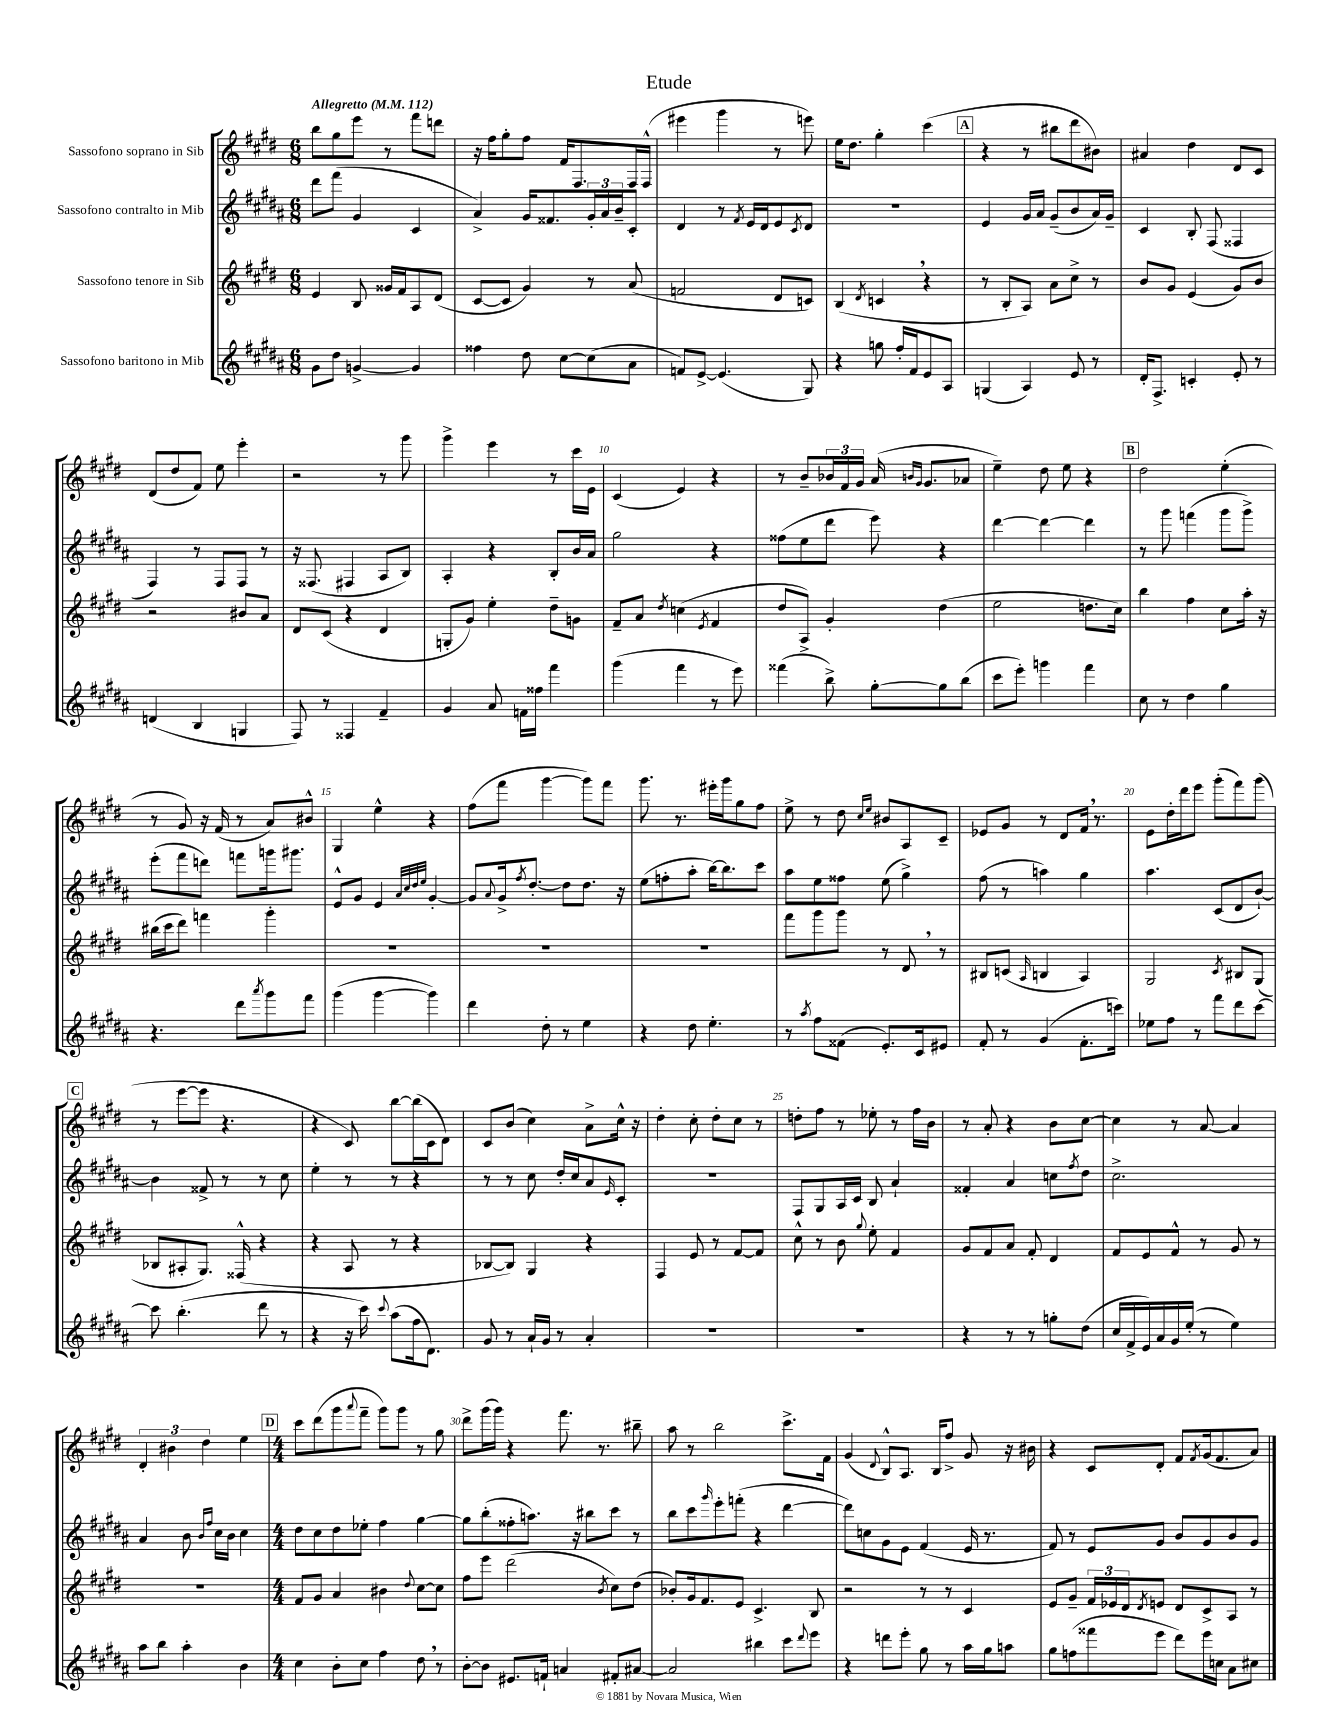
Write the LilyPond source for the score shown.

\header { title = "Etude" }
<<
\new StaffGroup <<
\new Staff = "s0" \with { instrumentName = "Sassofono soprano in Sib" } {
    \clef treble \key e \major \numericTimeSignature \time 6/8 \tempo "Allegretto" 4 = 112
    b''8 gis''8 e'''8 r8 fis'''8 d'''8 |
    r16 fis''16 gis''8-. fis''8 fis'16 fis8. fis16 fis16-^( |
    eis'''4 gis'''4 r8 e'''8) |
    e''16 dis''8. gis''4-. cis'''4( |
    \mark \markup { \box "A" } r4 r8 bis''8 dis'''8 bis'8) |
    ais'4 dis''4 dis'8 cis'8 |
    dis'8( dis''8 fis'8) e''8 e'''4-. |
    r2 r8 gis'''8 |
    gis'''4-> e'''4 r8 cis'''16 e'16 |
    cis'4( e'4) r4 |
    r8 b'8-- \tuplet 3/2 { bes'16 fis'16 gis'16 } a'16( \grace { b'16 gis'16 } gis'8. aes'8 |
    e''4--) dis''8 e''8 r4 |
    \mark \markup { \box "B" } dis''2 e''4-.( |
    r8 gis'8) r16 fis'16( r8 a'8) bis'8-^ |
    gis4 e''4-^ r4 |
    fis''8( fis'''8 gis'''4~ gis'''8) fis'''8 |
    gis'''8. r8. eis'''16-. gis'''16 gis''8 fis''8 |
    e''8-> r8 dis''8 \grace { cis''16 e''16 } bis'8 a8 cis'8-- |
    ees'8 gis'8 r8 dis'8 fis'16 \breathe r8. |
    e'8 dis''16-. dis'''16 e'''8 gis'''8-.( fis'''8) gis'''8( |
    \mark \markup { \box "C" } r8 e'''8~ e'''8 r4. |
    r4 cis'8) b''8~ b''16( cis'16 dis'8) |
    cis'8 b'8( cis''4) a'8-> cis''16-^ r16 |
    dis''4-. cis''8-. dis''8-. cis''8 r8 |
    d''8-. fis''8 r8 ees''8-. r8 fis''16 b'16 |
    r8 a'8-. r4 b'8 cis''8~ |
    cis''4 r8 a'8~ a'4 |
    \tuplet 3/2 { dis'4-. bis'4 dis''4 } e''4 |
    \mark \markup { \box "D" } \numericTimeSignature \time 4/4 cis'''8 dis'''8( gis'''8 \appoggiatura { a'''8 } fis'''8-- gis'''8) gis'''8 r8 gis''8 |
    dis'''8-> gis'''16( gis'''16) r4 fis'''8. r8. bis''8-- |
    a''8 r8 b''2 cis'''8.-> fis'16 |
    gis'4( \appoggiatura { dis'8 } b8-^) a8. b16 fis''8-> gis'8 r16 bis'16 |
    r4 cis'8 dis'8-. fis'8 \acciaccatura { fis'8 } gis'16( fis'8. a'8) \bar "|." |
}
\new Staff = "s1" \with { instrumentName = "Sassofono contralto in Mib" } {
    \clef treble \key b \major \numericTimeSignature \time 6/8
    dis'''8 fis'''8( gis'4 cis'4 |
    ais'4->) gis'16 fisis'8. \tuplet 3/2 { gis'16-. ais'16 b'16-- } cis'8-. |
    dis'4 r8 \acciaccatura { fis'8 } e'16 dis'16 e'8 \acciaccatura { cis'8 } dis'8 |
    R2. |
    \mark \markup { \box "A" } e'4 gis'16 ais'16 gis'8--( b'8 ais'16) gis'16-- |
    cis'4 b8-. fis8( fisis4 |
    fis4) r8 fis8 fis8 r8 |
    r16 fisis8.( fis4 ais8 b8) |
    ais4-. r4 b8-. b'16 ais'16 |
    gis''2 r4 |
    fisis''8( e''8 dis'''8 e'''8) r4 |
    dis'''4~ dis'''4~ dis'''4 |
    \mark \markup { \box "B" } r8 gis'''8 f'''4( gis'''8 gis'''8->) |
    e'''8-.( fis'''8 d'''8) f'''8 g'''16 gis'''8. |
    e'8-^ gis'8 e'4 \grace { ais'32 cis''32 dis''32 e''32 } gis'4~-. |
    gis'8 \appoggiatura { ais'8 } gis'16-> \acciaccatura { fis''8 } dis''8.~-. dis''8 dis''8. r16 |
    e''8( f''8-. ais''8-. b''16~) b''8. cis'''8 |
    ais''8 e''8 fisis''8 e''8( gis''4->) |
    fis''8( r8 a''4) gis''4 |
    ais''4. cis'8( dis'8 b'8~-!) |
    \mark \markup { \box "C" } b'4 fisis'8-> r8 r8 cis''8 |
    e''4-. r8 r8 r4 |
    r8 r8 cis''8 dis''16-. cis''16 ais'8 \grace { e'16 } cis'8-. |
    R2. |
    fis8 gis8 ais16 cis'16 b8 ais'4-! |
    fisis'4-. ais'4 c''8 \acciaccatura { fis''8 } dis''8 |
    cis''2.-> |
    ais'4 b'8 \grace { b'16 fis''16 } cis''16 b'16 cis''4 |
    \mark \markup { \box "D" } \numericTimeSignature \time 4/4 dis''8 cis''8 dis''8 ees''8-. fis''4 gis''4~ |
    gis''8 b''8-.( fisis''8-. a''8.) r16 bis''8 cis'''8 r8 |
    b''8 cis'''8 \grace { gis'''16 } e'''8-. f'''8-.( r4 dis'''4~ |
    dis'''8) c''8 gis'8 e'8 fis'4( e'16 r8. |
    fis'8) r8 e'8 gis'8 b'8 gis'8 b'8 gis'8 \bar "|." |
}
\new Staff = "s2" \with { instrumentName = "Sassofono tenore in Sib" } {
    \clef treble \key e \major \numericTimeSignature \time 6/8
    e'4 b8 gisis'16 fis'16 a8 dis'8( |
    cis'8~ cis'8 gis'4) r8 a'8( |
    f'2 dis'8 c'8) |
    b4( \acciaccatura { dis'8 } c'4 \breathe r4 |
    \mark \markup { \box "A" } r8 b8-. a8) a'8 cis''8-> r8 |
    b'8 gis'8 e'4( gis'8) b'8 |
    r2 bis'8 a'8 |
    dis'8 cis'8( r4 dis'4 |
    g8-. gis'8) e''4-. dis''8-- g'8 |
    fis'8-- a'8 \acciaccatura { dis''8 } c''4( \acciaccatura { e'8 } fis'4 |
    dis''8 a8->) gis'4-. dis''4( |
    e''2 d''8. cis''16) |
    \mark \markup { \box "B" } b''4 fis''4 cis''8 a''16-. r16 |
    bis''16( cis'''16 dis'''8) f'''4 gis'''4-. |
    R2. |
    R2. |
    R2. |
    fis'''8 gis'''8 gis'''8 r8 dis'8 \breathe r8 |
    bis8 c'8( \grace { a16 } b4 a4) |
    gis2 \acciaccatura { cis'8 } bis8 gis8( |
    \mark \markup { \box "C" } bes8 ais8-. gis8.) fisis16-^( r4 |
    r4 a8 r8 r4 |
    bes8~ bes8) gis4 r4 |
    fis4 e'8 r8 fis'8~ fis'8 |
    cis''8-^ r8 b'8 \appoggiatura { gis''8 } e''8-. fis'4 |
    gis'8 fis'8 a'8 fis'8-. dis'4 |
    fis'8 e'8 fis'8-^ r8 gis'8 r8 |
    R2. |
    \mark \markup { \box "D" } \numericTimeSignature \time 4/4 fis'8 gis'8 a'4 bis'4 \appoggiatura { dis''8 } cis''8~ cis''8 |
    fis''8 e'''8 dis'''2( \acciaccatura { b'8 } cis''8) dis''8( |
    bes'8-.) gis'16 fis'8. e'8 cis'4.-> b8 |
    r2 r8 r8 cis'4 |
    e'8 gis'8-- \tuplet 3/2 { fis'16 ees'16 dis'16 } \acciaccatura { dis'8 } e'8 dis'8 cis'8-> a8 r8 \bar "|." |
}
\new Staff = "s3" \with { instrumentName = "Sassofono baritono in Mib" } {
    \clef treble \key b \major \numericTimeSignature \time 6/8
    gis'8 dis''8 g'4~-> g'4 |
    fisis''4 dis''8 cis''8~ cis''8( ais'8 |
    f'8) e'8~-> e'4.( gis8) |
    r4 g''8 fis''16-. fis'16 e'8 ais8 |
    \mark \markup { \box "A" } g4( ais4) e'8 r8 |
    dis'16-. fis8.-> c'4-. e'8-. r8 |
    d'4( b4 g4 |
    fis8) r8 fisis4 fis'4-- |
    gis'4 ais'8 f'16 fisis''16 fis'''4 |
    gis'''4( fis'''4 r8 e'''8) |
    fisis'''4( b''8->) gis''8~-. gis''8 b''8( |
    cis'''8 e'''8-.) g'''4 fis'''4 |
    \mark \markup { \box "B" } cis''8 r8 dis''4 gis''4 |
    r4. dis'''8 \acciaccatura { ais'''8 } gis'''8 fis'''8 |
    gis'''4( gis'''4~ gis'''4) |
    dis'''4 dis''8-. r8 e''4 |
    r4 dis''8 e''4.-. |
    r8 \acciaccatura { ais''8 } fis''8 fisis'8( e'8.-.) cis'16 eis'8 |
    fis'8-. r8 gis'4( fis'8.-. c'''16) |
    ees''8 fis''8 r8 fis'''8 dis'''8 cis'''8~ |
    \mark \markup { \box "C" } cis'''8 b''4.-.( dis'''8 r8 |
    r4 r16 cis'''16) \appoggiatura { cis'''8 } ais''8( fis''16 dis'8.) |
    gis'8 r8 ais'16-! gis'16 r8 ais'4-. |
    R2. |
    R2. |
    r4 r8 r8 g''8-. dis''8( |
    cis''16 fis'16-> e'16) ais'16 gis'16 e''16-.( r8 e''4) |
    ais''8 b''8 ais''4-. b'4 |
    \mark \markup { \box "D" } \numericTimeSignature \time 4/4 cis''4 b'8-. cis''8 fis''4 dis''8 \breathe r8 |
    b'8~-. b'8 eis'8. f'16-! a'4 fis'8-. ais'8~ |
    ais'2 bis''4 cis'''8 \appoggiatura { dis'''8 } e'''8 |
    r4 d'''8 e'''8-. gis''8 r8 ais''16 gis''16 a''8 |
    gis''8 f''8( fisis'''8 e'''8 dis'''8) e'''16 c''16 ais'8 cis''8 \bar "|." |
}
>>
>>
\layout { \context { \Score \override BarNumber.break-visibility = ##(#f #t #t) barNumberVisibility = #(every-nth-bar-number-visible 5) } }
